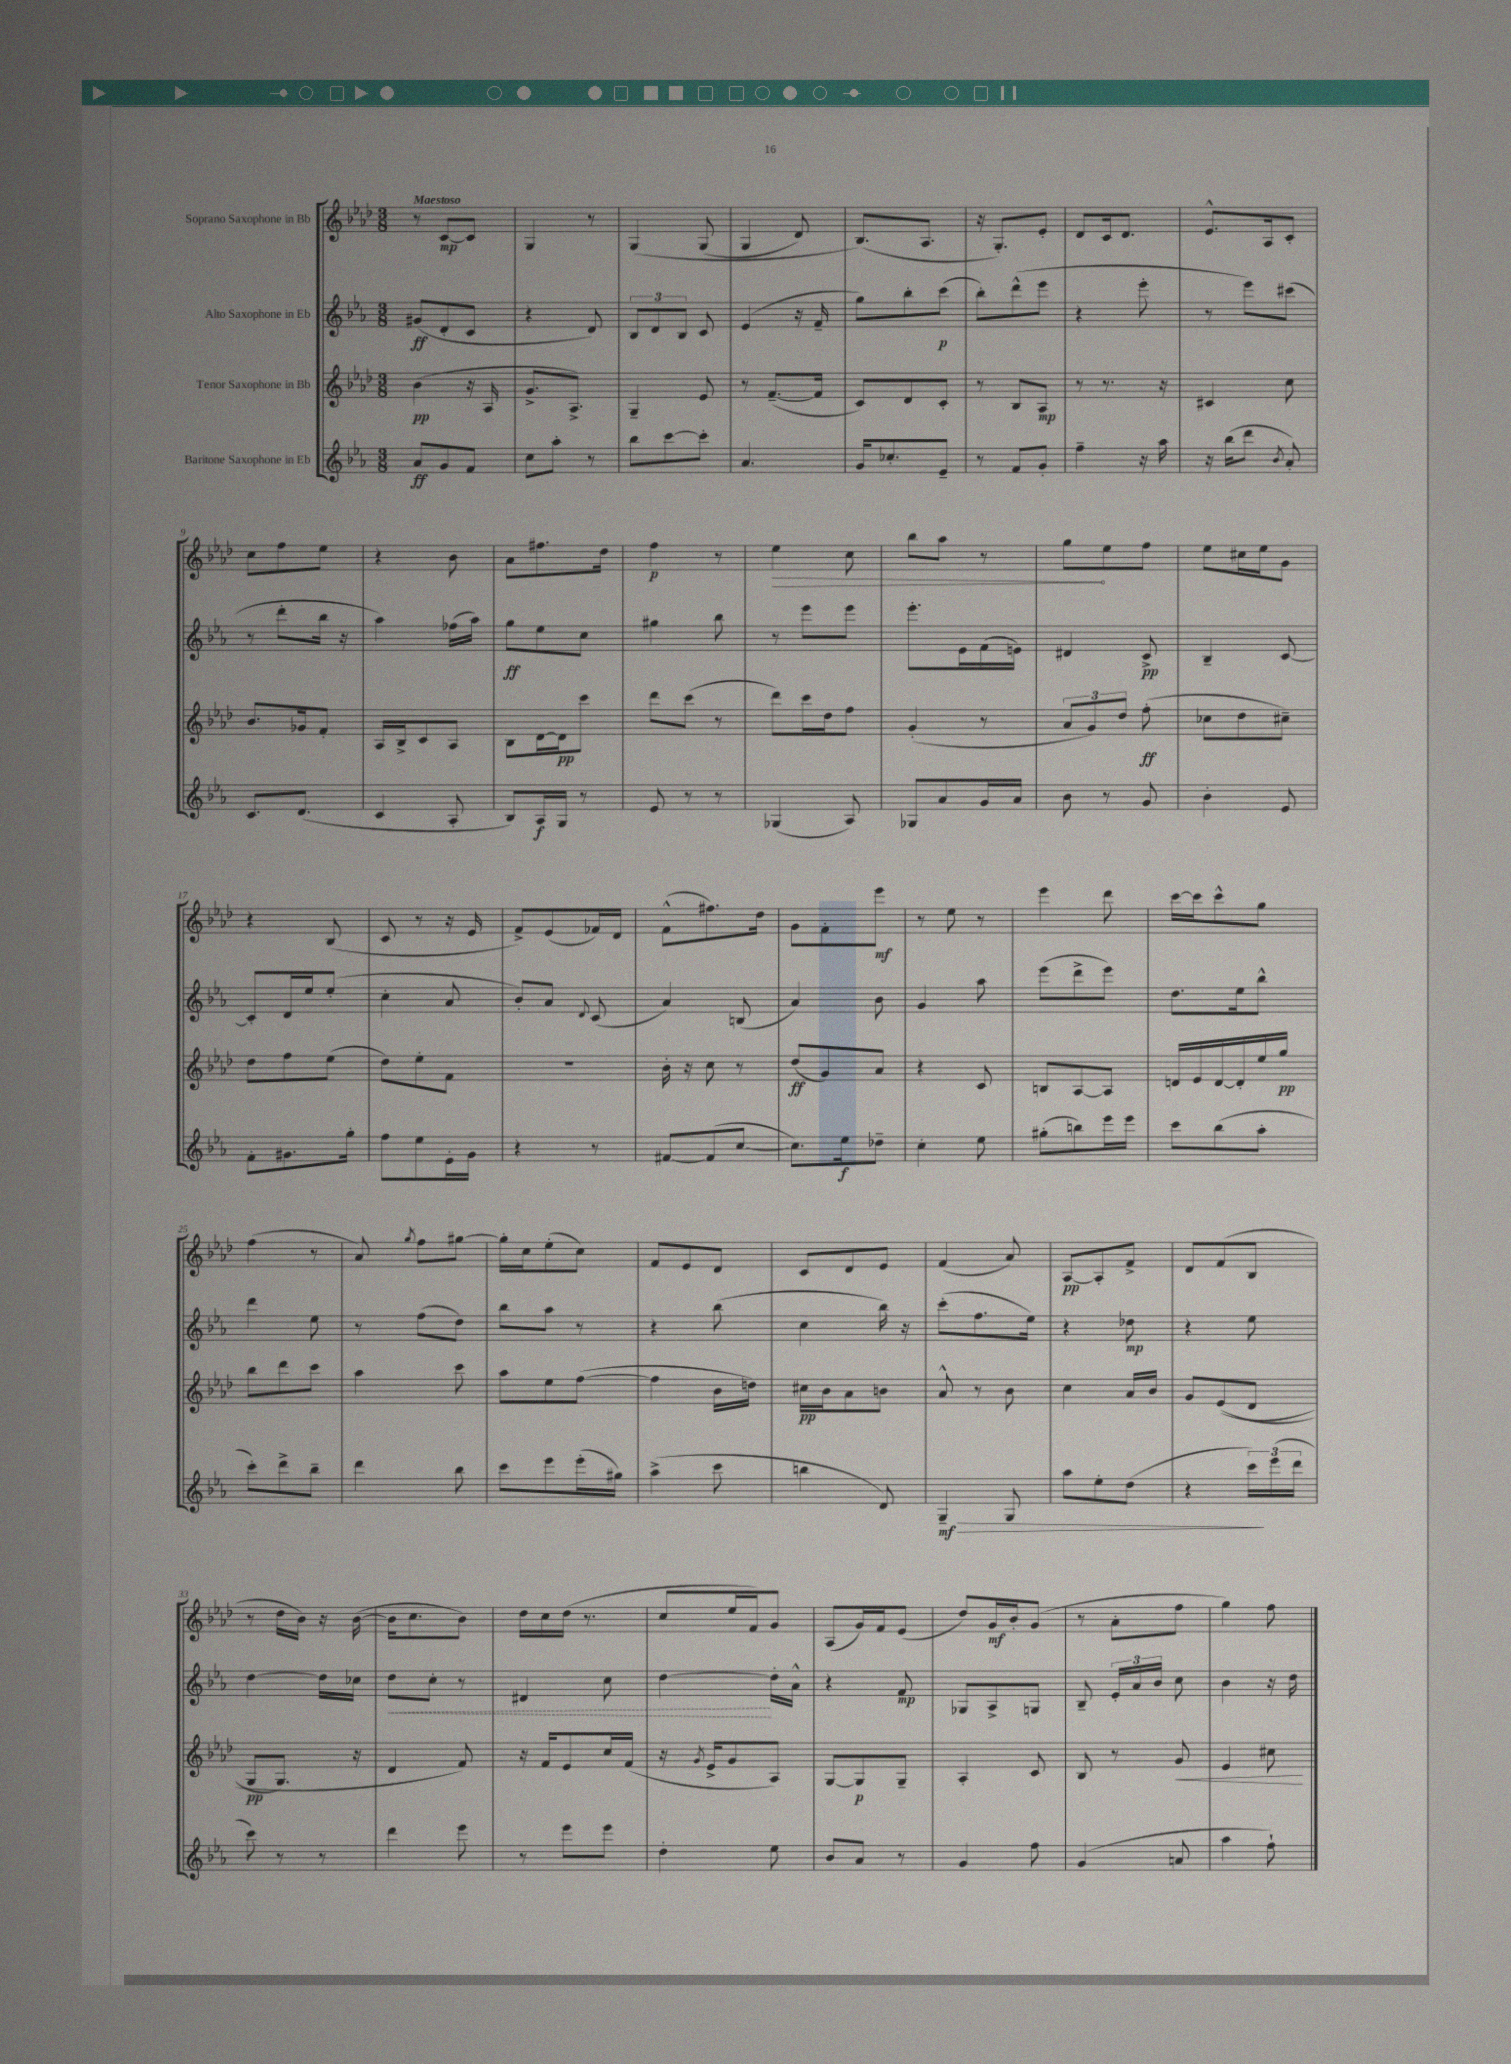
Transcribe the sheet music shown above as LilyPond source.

<<
\new StaffGroup <<
\new Staff = "s0" \with { instrumentName = "Soprano Saxophone in Bb" } {
    \clef treble \key aes \major \numericTimeSignature \time 3/8 \tempo "Maestoso"
    \autoBeamOff r8 c'8[~\mp c'8] |
    g4 r8 |
    g4\( g8( |
    g4 des'8) |
    bes8.[(\) aes8.] |
    r16 g8.[-.) ees'8]-. |
    des'8[ c'16 des'8.] |
    ees'8.[-^ aes16 c'8]-. |
    c''8[ f''8 ees''8] |
    r4 bes'8 |
    aes'8[ fis''8. des''16] |
    f''4\p r8 |
    \once \override Hairpin.circled-tip = ##t ees''4\> c''8 |
    bes''8[ aes''8] r8 |
    g''8[\! ees''8 f''8] |
    ees''8[ cis''16 ees''16 g'8] |
    r4 bes8( |
    c'8 r8 r16 ees'16 |
    f'8[->) ees'8( fes'16) des'16] |
    f'8[-^( fis''8.) des''16] |
    g'8[ f'8-. ees'''8]\mf |
    r8 ees''8 r8 |
    ees'''4 des'''8 |
    c'''16[~ c'''16 c'''8-^ g''8] |
    f''4( r8 |
    aes'8) \acciaccatura { g''8 } f''8[ gis''8]~ |
    gis''16[-. c''16 ees''8-.( c''8]) |
    f'8[ ees'8 des'8] |
    c'8[ des'8 ees'8] |
    f'4( aes'8) |
    aes8[~\pp aes8-. f'8]-> |
    des'8[ f'8( bes8] |
    r8 des''16[ bes'16]) r16 bes'16~( |
    bes'16[ c''8. bes'8]) |
    des''16[ c''16 des''16]( r8. |
    c''8[ ees''16 f'16) g'8] |
    aes8[( g'16) f'16 ees'8]( |
    des''8[) g'16\mf bes'16-. g'8]( |
    r8 aes'8[-. f''8] |
    g''4) f''8 \bar "|." |
}
\new Staff = "s1" \with { instrumentName = "Alto Saxophone in Eb" } {
    \clef treble \key ees \major \numericTimeSignature \time 3/8
    \autoBeamOff gis'8[\ff( d'8-. c'8] |
    r4 d'8) |
    \tuplet 3/2 { bes8[ d'8 bes8] } c'8 |
    ees'4( r16 f'16-- |
    g''8[) bes''8-. c'''8]\p( |
    bes''8[-.) d'''8-^( ees'''8] |
    r4 ees'''8-. |
    r8 ees'''8[) cis'''8]( |
    r8 d'''8[-. bes''16] r16 |
    aes''4) fes''16[( aes''16]) |
    g''8[\ff ees''8 c''8] |
    gis''4 bes''8 |
    r8 ees'''8[ ees'''8] |
    ees'''8.[-. ees'16 f'16( e'16]) |
    dis'4 c'8->\pp |
    bes4-- c'8~ |
    c'8[-. d'16 ees''16 ees''8]-.( |
    c''4-. aes'8 |
    bes'8[-.) aes'8] \appoggiatura { d'8 } c'8( |
    aes'4) b8( |
    aes'4) bes'8 |
    g'4 aes''8 |
    ees'''8[( d'''8-> ees'''8]) |
    d''8.[ ees''16 bes''8]-^ |
    d'''4 ees''8 |
    r8 f''8[( d''8]) |
    bes''8[ aes''8] r8 |
    r4 bes''8( |
    c''4 bes''16) r16 |
    c'''8[-.( f''8. ees''16]) |
    r4 des''8\mp |
    r4 ees''8 |
    d''4~ d''16[ ces''16] |
    \once \override Hairpin.style = #'dashed-line d''8[\< c''8]-. r8 |
    dis'4 c''8 |
    d''4~\! d''16[-. aes'16]-^ |
    r4 f'8\mp |
    ges8[ aes8-> g8] |
    bes8-- \tuplet 3/2 { ees'16[-. aes'16 bes'16] } c''8 |
    bes'4 r16 d''16 \bar "|." |
}
\new Staff = "s2" \with { instrumentName = "Tenor Saxophone in Bb" } {
    \clef treble \key aes \major \numericTimeSignature \time 3/8
    \autoBeamOff bes'4\pp( r16 aes16 |
    g'8.[-> aes8.]->) |
    g4-- ees'8 |
    r8 f'8.[~--( f'16] |
    c'8[) des'8 c'8]-. |
    r8 bes8[ aes8]\mp |
    r8 r8. r16 |
    cis'4 c''8 |
    bes'8.[ ges'16 f'8]-. |
    aes16[ bes16-> c'8 aes8] |
    bes8[ des'16~ des'16\pp c'''8] |
    des'''8[ c'''8]( r8 |
    des'''8[) c'''16 des''16 f''8] |
    g'4-.( r8 |
    \tuplet 3/2 { aes'8[ g'8) des''8] } f''8-.\ff( |
    ces''8[ des''8 cis''8]--) |
    des''8[ f''8 ees''8]( |
    des''8[) ees''8-. f'8] |
    R4. |
    bes'16-. r16 c''8 r8 |
    des''8[\ff( g'8) aes'8] |
    r4 c'8 |
    b8[ aes8~ aes8] |
    d'16[ ees'16 d'16~ d'16-. ees''16 g''16]\pp |
    bes''8[ des'''8 c'''8] |
    aes''4 c'''8 |
    aes''8[ ees''8 f''8]~( |
    f''4 bes'16[ d''16]) |
    cis''16[\pp bes'16 aes'8 b'8] |
    aes'8-^ r8 bes'8 |
    c''4 aes'16[ bes'16] |
    g'8[ ees'8(\( des'8] |
    g8[\pp g8.]) r16 |
    des'4 f'8\) |
    r16 f'16[ ees'8 c''16 f'16]( |
    r16 \acciaccatura { g'8 } ees'16[-> g'8 aes8]) |
    g8[~ g8\p g8]-- |
    aes4-. c'8 |
    bes8 r8 g'8\< |
    ees'4 cis''8\! \bar "|." |
}
\new Staff = "s3" \with { instrumentName = "Baritone Saxophone in Eb" } {
    \clef treble \key ees \major \numericTimeSignature \time 3/8
    \autoBeamOff aes'8[\ff g'8 f'8] |
    c''8[ aes''8]-. r8 |
    bes''8[ c'''8~ c'''8]-. |
    aes'4. |
    g'16[ ces''8.-. ees'8]-- |
    r8 f'8[ g'8]-. |
    f''4-- r16 aes''16 |
    r16 bes''16[( d'''8] \acciaccatura { bes'8 } aes'8-.) |
    c'8.[ d'8.]( |
    c'4 aes8-. |
    bes8[) aes16\f g16] r8 |
    ees'8 r8 r8 |
    ges4( aes8) |
    ges8[ aes'8 g'16 aes'16] |
    bes'8 r8 g'8 |
    bes'4-. ees'8 |
    f'8[-. gis'8. g''16]-. |
    f''8[ ees''8 ees'16-. g'16] |
    r4 r8 |
    fis'8[~ fis'8( c''8]~ |
    c''8.[) ees''16\f des''8]-- |
    c''4-. ees''8 |
    gis''8[-.( b''8) ees'''16 ees'''16] |
    c'''8[ bes''8( aes''8]-. |
    c'''8[-.) d'''8-> bes''8]-- |
    d'''4 bes''8 |
    c'''8[ ees'''8 ees'''16-.( gis''16]) |
    aes''4->( c'''8 |
    b''4 d'8) |
    g4--\mf\> g8 |
    aes''8[ ees''8-. d''8]( |
    r4 \tuplet 3/2 { c'''16[\!) ees'''16( d'''16] } |
    c'''8) r8 r8 |
    d'''4 ees'''8 |
    r8 ees'''8[ ees'''8] |
    d''4-. ees''8 |
    bes'8[ aes'8] r8 |
    g'4 f''8 |
    g'4( a'8 |
    aes''4 f''8-!) \bar "|." |
}
>>
>>
